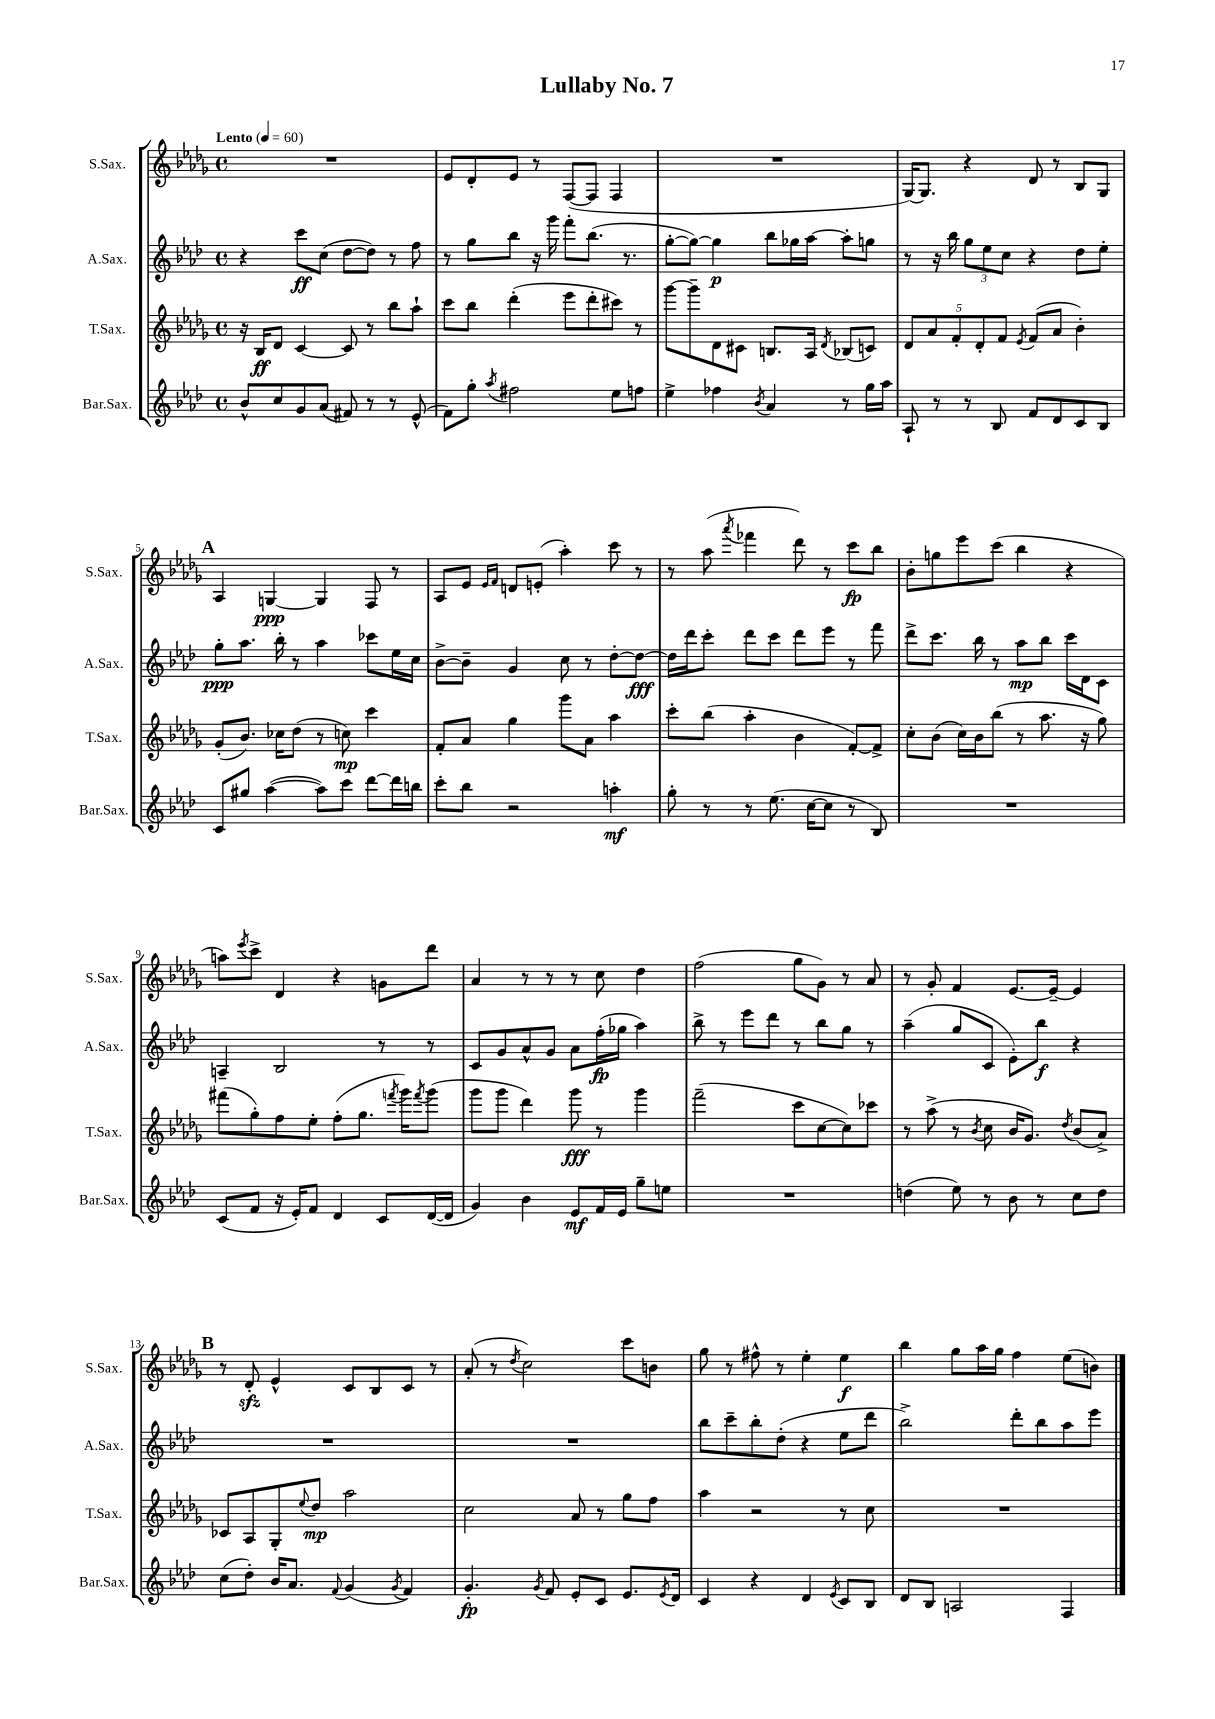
\header { title = "Lullaby No. 7" }
<<
\new StaffGroup <<
\new Staff = "s0" \with { instrumentName = "S.Sax." shortInstrumentName = "S.Sax." } {
    \clef treble \key des \major \defaultTimeSignature \time 4/4 \tempo "Lento" 4 = 60
    R1 |
    ees'8 des'8-. ees'8 r8 f8~( f8 f4 |
    R1 |
    ges16~) ges8. r4 des'8 r8 bes8 ges8 |
    \mark \markup { \bold "A" } aes4 g4~\ppp g4 f8 r8 |
    aes8 ees'8 \grace { ees'16 f'16 } d'8 e'8-.( aes''4-.) c'''8 r8 |
    r8 aes''8( \acciaccatura { aes'''8 } fes'''4 des'''8) r8 c'''8\fp bes''8 |
    bes'8-. g''8 ees'''8 c'''8( bes''4 r4 |
    a''8) \acciaccatura { ees'''8 } c'''8-> des'4 r4 g'8 des'''8 |
    aes'4 r8 r8 r8 c''8 des''4 |
    f''2( ges''8 ges'8) r8 aes'8 |
    r8 ges'8-. f'4 ees'8.~ ees'16~-- ees'4 |
    \mark \markup { \bold "B" } r8 des'8-.\sfz ees'4-^ c'8 bes8 c'8 r8 |
    aes'8-.( r8 \acciaccatura { des''8 } c''2) c'''8 b'8 |
    ges''8 r8 fis''8-^ r8 ees''4-. ees''4\f |
    bes''4 ges''8 aes''16 ges''16 f''4 ees''8( b'8) \bar "|." |
}
\new Staff = "s1" \with { instrumentName = "A.Sax." shortInstrumentName = "A.Sax." } {
    \clef treble \key aes \major \defaultTimeSignature \time 4/4
    r4 c'''8\ff c''8( des''8~ des''8) r8 f''8 |
    r8 g''8 bes''8 r16 g'''16 f'''8-. bes''8.( r8. |
    g''8~-. g''8~) g''4\p bes''8 ges''16 aes''16~ aes''8-. g''8 |
    r8 r16 bes''16 \tuplet 3/2 { g''8 ees''8 c''8 } r4 des''8 ees''8-. |
    \mark \markup { \bold "A" } g''8-.\ppp aes''8. bes''16-. r8 aes''4 ces'''8 ees''16 c''16 |
    bes'8~-> bes'8-- g'4 c''8 r8 des''8~-. des''8~\fff |
    des''16 des'''16 c'''8-. des'''8 c'''8 des'''8 ees'''8 r8 f'''8 |
    des'''8-> c'''8. bes''16 r8 aes''8\mp bes''8 c'''16 des'16 c'8 |
    a4-- bes2 r8 r8 |
    c'8 g'8 aes'8-^ g'8 aes'8 f''16-.\fp( ges''16 aes''4) |
    bes''8-> r8 ees'''8 des'''8 r8 bes''8 g''8 r8 |
    aes''4--( g''8 c'8 ees'8-.) bes''8\f r4 |
    \mark \markup { \bold "B" } R1 |
    R1 |
    bes''8 c'''8-- bes''8-. des''8-.( r4 ees''8 des'''8 |
    bes''2->) des'''8-. bes''8 aes''8 ees'''8 \bar "|." |
}
\new Staff = "s2" \with { instrumentName = "T.Sax." shortInstrumentName = "T.Sax." } {
    \clef treble \key des \major \defaultTimeSignature \time 4/4
    r16 bes16\ff des'8 c'4~ c'8 r8 bes''8 aes''8-! |
    c'''8 bes''8 des'''4-.( ees'''8 des'''8-. cis'''8) r8 |
    ges'''8~ ges'''8-- des'8 cis'8 b8. aes16 \acciaccatura { des'8 } bes8( c'8) |
    \tuplet 5/4 { des'8 aes'8 f'8-. des'8-. f'8 } \acciaccatura { ees'8 } f'8( aes'8 bes'4-.) |
    \mark \markup { \bold "A" } ges'8-.( bes'8.) ces''16 des''8( r8 c''8\mp) c'''4 |
    f'8-. aes'8 ges''4 ges'''8 aes'8 aes''4 |
    c'''8-. bes''8( aes''4-. bes'4 f'8~-.) f'8-> |
    c''8-. bes'8( c''16) bes'16 bes''8( r8 aes''8. r16 ges''8) |
    fis'''8( ges''8-.) f''8 ees''8-. f''8-.( ges''8. \acciaccatura { f'''8 } ges'''16) \acciaccatura { f'''8 } ges'''8( |
    ges'''8 ges'''8 des'''4) ges'''8\fff r8 ges'''4 |
    f'''2--( c'''8 c''8~ c''8) ces'''8 |
    r8 aes''8->( r8 \acciaccatura { bes'8 } c''8 bes'16 ges'8.) \acciaccatura { des''8 } bes'8( aes'8->) |
    \mark \markup { \bold "B" } ces'8 aes8 ges8-. \appoggiatura { ees''8 } des''8\mp aes''2 |
    c''2 aes'8 r8 ges''8 f''8 |
    aes''4 r2 r8 c''8 |
    R1 \bar "|." |
}
\new Staff = "s3" \with { instrumentName = "Bar.Sax." shortInstrumentName = "Bar.Sax." } {
    \clef treble \key aes \major \defaultTimeSignature \time 4/4
    bes'8-^ c''8 g'8 aes'8( fis'8) r8 r8 ees'8-^( |
    f'8) g''8-. \acciaccatura { aes''8 } fis''2 ees''8 f''8 |
    ees''4-> fes''4 \acciaccatura { bes'8 } aes'4 r8 g''16 aes''16 |
    aes8-! r8 r8 bes8 f'8 des'8 c'8 bes8 |
    \mark \markup { \bold "A" } c'8 gis''8 aes''4~( aes''8) c'''8 des'''8~ des'''16 b''16 |
    c'''8-. bes''8 r2 a''4-.\mf |
    g''8-. r8 r8 ees''8.( c''16~ c''8 r8 bes8) |
    R1 |
    c'8( f'8 r16 ees'16-.) f'8 des'4 c'8 des'16~( des'16 |
    g'4) bes'4 ees'8\mf f'16 ees'16 g''8-- e''8 |
    R1 |
    d''4( ees''8) r8 bes'8 r8 c''8 d''8 |
    \mark \markup { \bold "B" } c''8( des''8-.) bes'16 aes'8. \appoggiatura { f'8 } g'4( \acciaccatura { g'8 } f'4) |
    g'4.-.\fp \acciaccatura { g'8 } f'8 ees'8-. c'8 ees'8. \acciaccatura { ees'8 } des'16 |
    c'4 r4 des'4 \acciaccatura { ees'8 } c'8 bes8 |
    des'8 bes8 a2 f4 \bar "|." |
}
>>
>>
